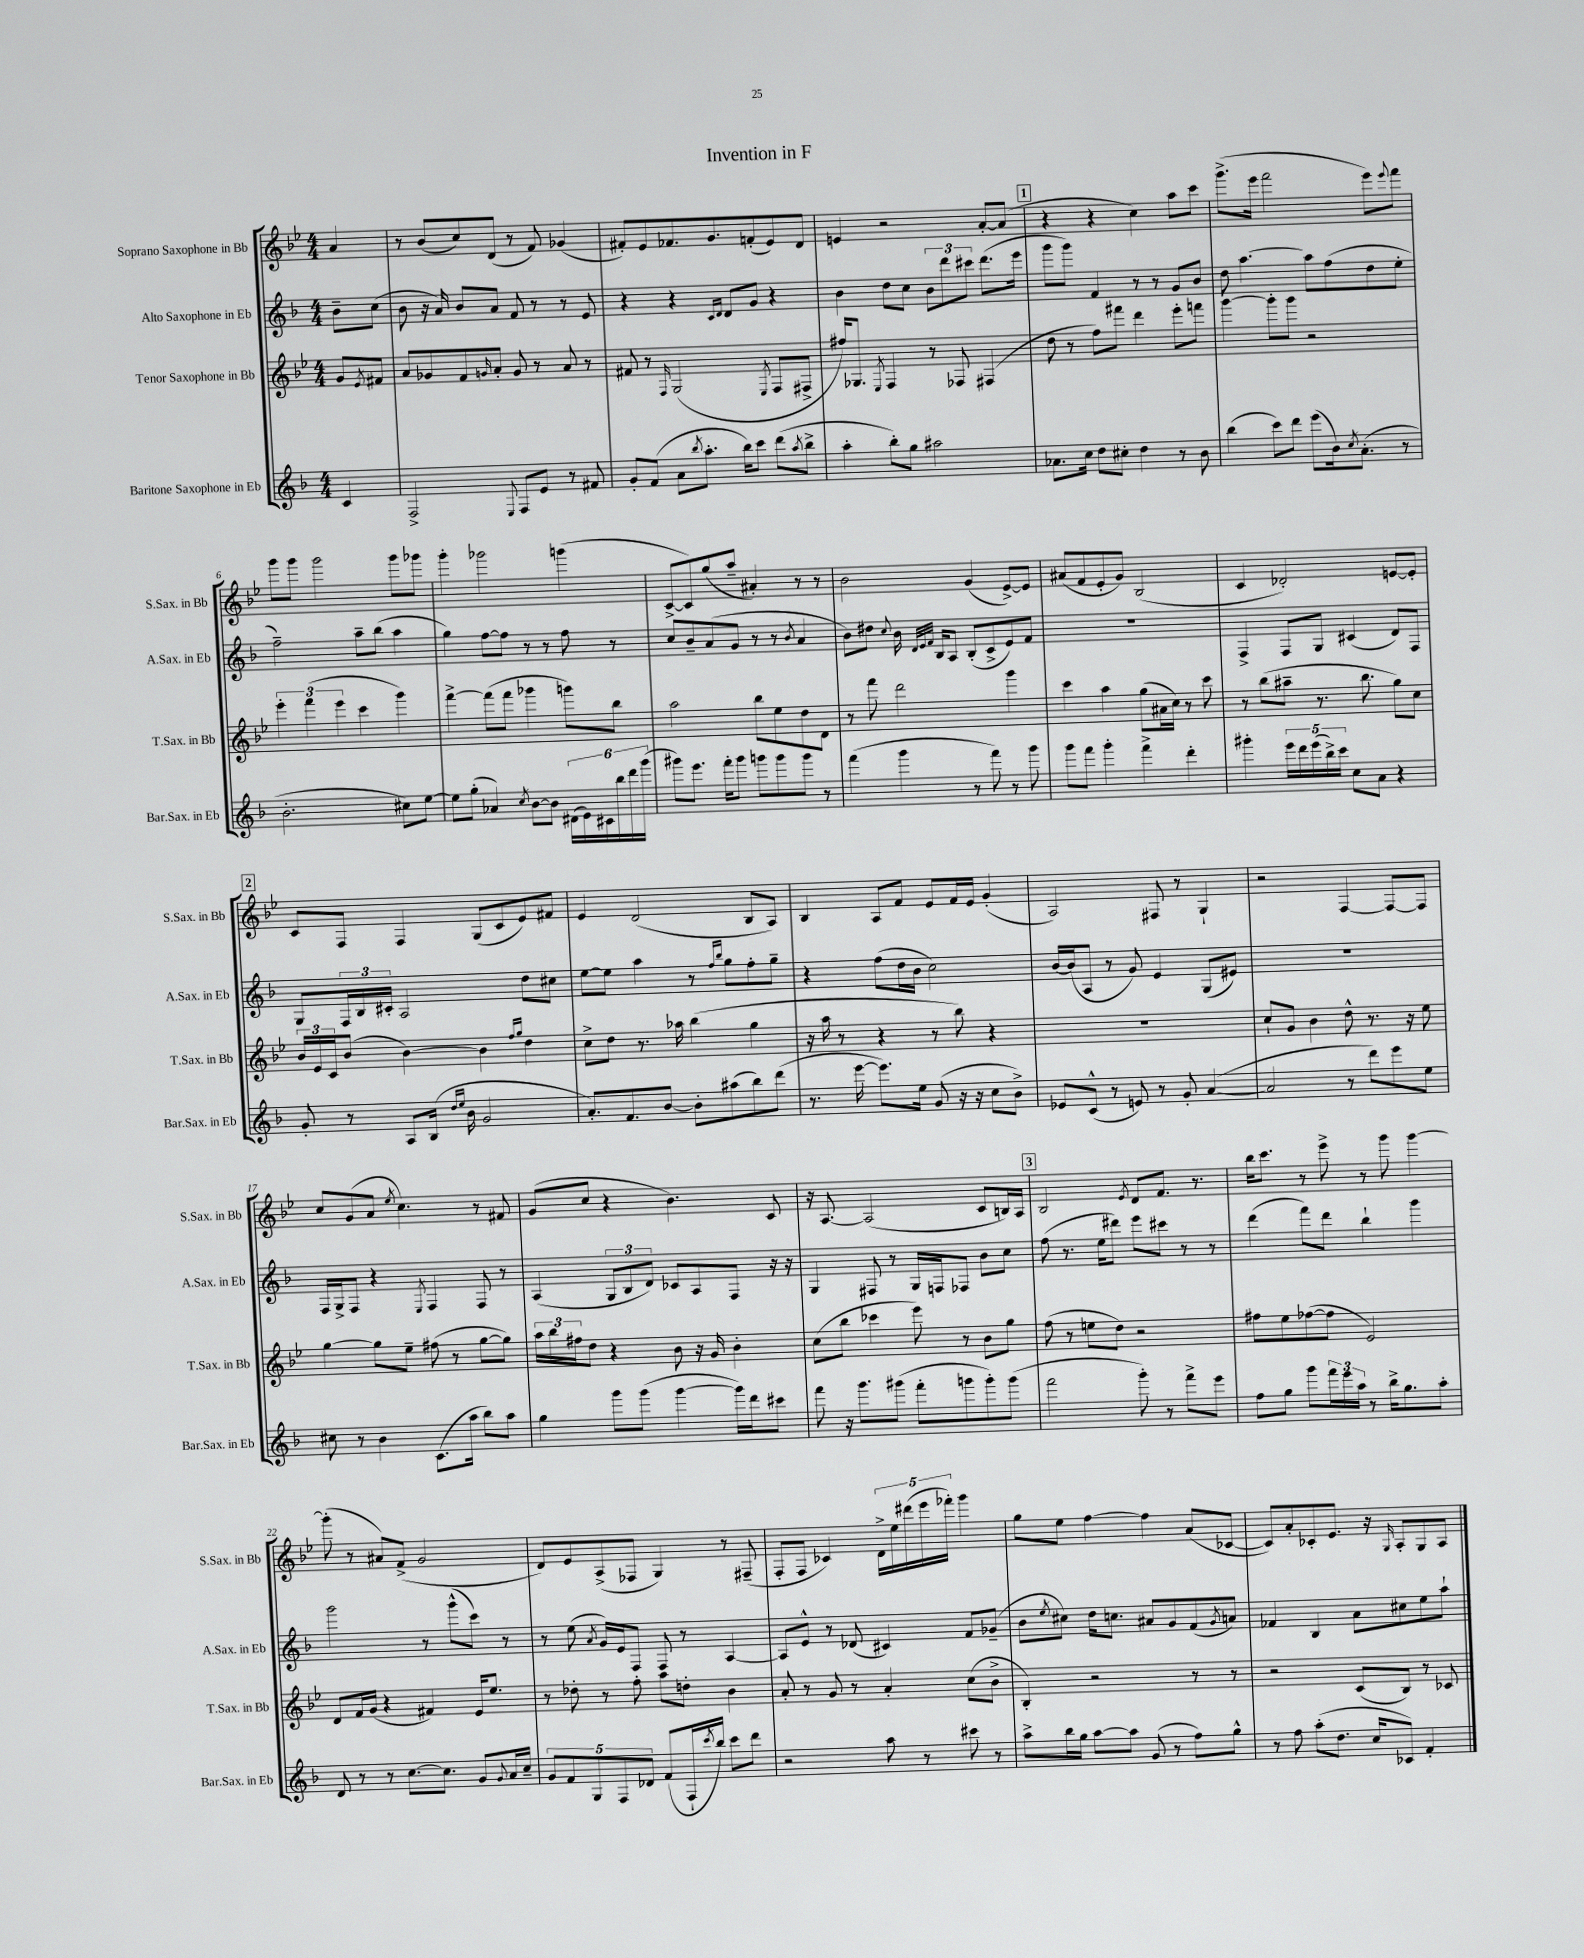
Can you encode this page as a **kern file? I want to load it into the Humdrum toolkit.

**kern	**kern	**kern	**kern
*part4	*part3	*part2	*part1
*staff4	*staff3	*staff2	*staff1
*I"Baritone Saxophone in Eb	*I"Tenor Saxophone in Bb	*I"Alto Saxophone in Eb	*I"Soprano Saxophone in Bb
*I'Bar.Sax. in Eb	*I'T.Sax. in Bb	*I'A.Sax. in Eb	*I'S.Sax. in Bb
*clefG2	*clefG2	*clefG2	*clefG2
*k[b-]	*k[b-e-]	*k[b-]	*k[b-e-]
*M4/4	*M4/4	*M4/4	*M4/4
=	=	=	=
4c/	8g/L	8b-~\L	4a/
.	8qe-/	.	.
.	8f#X/J	(8cc\J	.
=1	=1	=1	=1
2F^/	8a/L	8b-\	8r
.	8g-X/	16r	(8b-/L
.	.	16a/)	.
.	8f/	8b-/L	8cc/)
.	16qqgn/	.	.
.	8a'/J	8a/J	(8d/J
8qqE/	.	.	.
8F/L	8g/	8f/	8r
8e/J	8r	8r	8f/)
8r	8a/	8r	(4g-X/
8f#X/	8r	8e/	.
=2	=2	=2	=2
8g'/L	8f#X/	4r	8f#X'/L)
(8f/J	8r	.	8e-/
.	16qqF/	.	.
8a\L	(2G/	4r	8.f-X/
8qbb-/	.	.	.
8.aa'\J	.	.	.
.	.	.	8.g/
.	.	16qqc/LL	.
.	.	16qqd/JJ	.
.	.	8d/L	.
16bb-\KL)	.	.	.
8ccc\J	.	8g/J	(8fn'/
.	8qE-/	.	.
(8ddd\L	8F/L	4r	8e-/)
8qaa/	.	.	.
8bb-^\J	8F#X^/J	.	8d/J
=3	=3	=3	=3
4aa'\	16ff#X/KL)	4b-\	4en/
.	8.G-X/J	.	.
.	8qE-/	.	.
8bb-'\L)	4F/	8dd\L	2r
8gg\J	.	8cc\J	.
2aa#X\	8r	12b-\L	.
.	.	12ddd\	.
.	8F-X/	.	.
.	.	12ccc#X\J	.
.	(4F#X/	(8.ddd\L	[8a'/L
.	.	.	(8a/J]
.	.	16eee\Jk	.
!!LO:REH:place=s1:t=1
=4	=4	=4	=4
8.a-X\L	8dd\	8ggg\L	4r
.	8r	8ggg\J)	.
16cc\Jk	.	.	.
8dd\L	8ff\L)	4f/	4r
8cc#X'\J	8fff#X\J	.	.
4dd\	4ddd\	8r	4cc\)
.	.	8r	.
8r	8eee-'\L	8g/L	8aa\L
8b-\	8fffn\J	8b-/J	8ccc\J
=5	=5	=5	=5
(4bb-\	[4ggg\	8dd\	(8.ggg^\L
.	.	[4.aa\	.
.	.	.	16eee-\Jk
8ccc\L)	8ggg'\L]	.	2fff\
8ddd\J	8ggg\J	.	.
(8eee\L	2r	8aa\L]	.
16b-\k)	.	(8ff\	.
8qcc/	.	.	.
(8.a'\J	.	.	.
.	.	8dd\	8eee-\L)
.	.	.	8qqeee-/
8r	.	8ee'\J	8fff\J
!!LO:LB:g=z
=6	=6	=6	=6
2.b-'\	6eee-'\	2ff~\)	8ggg\L
.	.	.	8ggg\J
.	(6fff\	.	.
.	.	.	2ggg\
.	6eee-\	.	.
.	4ccc\	8aa~\L	.
.	.	(8bb-\J	.
8cc#X\L)	4ggg\)	4aa\	8ggg\L
[8ee\J	.	.	8ggg-X\J
=7	=7	=7	=7
8ee\L]	[4fff^\	4gg\)	4ggg'\
(8gg'\J	.	.	.
4a-X/)	(8fff\L]	[8ff\L	2ggg-X\
.	8fff\J	8ff\J]	.
8qcc/	.	.	.
[8b-\L	4ggg-X\	8r	.
8b-\J]	.	8r	.
(24d#X\LL	8gggn\L)	8ff\	(4gggn\
24e\)	.	.	.
24c#X\	.	.	.
24bb-\	8bb-\J	8r	.
24ddd\	.	.	.
(24ggg\JJ	.	.	.
=8	=8	=8	=8
8ggg#X\L)	2aa\	8cc/L	[8c^/L
8.eee\J	.	8b-~/	8c/])
.	.	(8a/	(8gg/
16fff'\KL	.	.	.
8ggg#\J	.	8g/J	8aa~/J
8gggn\L	8bb-\L	8r	4a#X'/)
8ggg\	8ee-\	8r	.
.	.	8qb-/	.
8ggg\J	8dd\	4a/	8r
8r	8d\J	.	8r
=9	=9	=9	=9
(4fff\	8r	8b-\L)	2b-\
.	8fff\	8dd#X\J	.
.	.	8qqcc/	.
4ggg\	2ddd\	16b-\	.
.	.	32qqd/LLL	.
.	.	32qqe/	.
.	.	32qqf/JJJ	.
.	.	16B-/KL	.
.	.	8A/J	.
8r	.	(8B-'/L	(4g/
8fff\)	.	8c^/	.
8r	4ggg\	8e/)	[8e-^/L)
8ggg\	.	8f/J	8e-/J]
=10	=10	=10	=10
8ggg\L	4ccc\	1r	(8a#X/L
8fff\J	.	.	8f/
4ggg'\	4aa\	.	8e-'/
.	.	.	8g/J)
4fff^\	(8gg\L	.	(2B-/
.	16a#X\L	.	.
.	16cc\JJ)	.	.
4ddd'\	8r	.	.
.	8ccc\	.	.
=11	=11	=11	=11
4ggg#X'\	8r	4F^/	4c/
.	(8bb-\L	.	.
20eee\LL	8aa#X~\J	8F/L	2d-X'/)
20ddd\	.	.	.
(20eee\	.	.	.
.	8.r	8G/J	.
20bb-^\)	.	.	.
20ccc\JJ	.	.	.
8cc\L	.	(4c#X/	.
.	8.bb-\	.	.
8a\J	.	.	.
4r	8gg\L)	8d/L)	[8en/L
.	8cc\J	8F/J	8e'/J]
!!LO:LB:g=z
!!LO:REH:place=s1:t=2
=12	=12	=12	=12
8g'/	24b-/LL	8G/L	8c/L
.	24e-/	.	.
.	24c/J	.	.
8r	(8b-/J	24F/L	8F/J
.	.	24B-/	.
.	.	24c#X'/JJ	.
8A/L	[4b-\)	2A/	4F/
(16B-/Jk	.	.	.
16qqdd/LL	.	.	.
16qqee/JJ	.	.	.
16b-\	.	.	.
2g/	4b-\]	.	(8G/L
.	.	.	8c/
.	16qqff/LL	.	.
.	16qqgg/JJ	.	.
.	4dd\	8dd\L	8e-/)
.	.	8cc#X\J	8f#X/J
=13	=13	=13	=13
8.a'/L)	8cc^\L	[8ee\L	4e-/
.	8dd\J	8ee\J]	.
8.f/	.	.	.
.	8.r	4aa\	(2d/
[8b-/J	.	.	.
.	16aa-X\	.	.
8b-'\L]	(4bb-\	8r	.
.	.	16qqff/LL	.
.	.	16qqbb-/JJ	.
(8aa#X\	.	8gg\L	.
8bb-\)	4gg\	8ff'\	8B-/L
(8ddd\J	.	8gg~\J	8A/J)
=14	=14	=14	=14
8.r	16r	4r	4B-/
.	16aa\	.	.
.	8r	.	.
[16eee\	.	.	.
8.eee\L])	4r	(8ff\L	8A/L
.	.	16dd\L	8f/J
16ee\Jk	.	16b-\JJ	.
(8g/	8r	2cc\)	8e-/L
16r	8bb-\)	.	16f/L
16r	.	.	16e-/JJ
8cc\L	4r	.	(4g'/
8b-^\J)	.	.	.
=15	=15	=15	=15
8e-X/L	1r	[16b-/LL	2A/)
.	.	(16b-/J]	.
(8c^^/J	.	8A/J	.
8r	.	8r	.
8en/)	.	8g/)	.
8r	.	4e/	8F#X/
8g'/	.	.	8r
([4a/	.	(8G/L	4G`/
.	.	8e#X/J)	.
=16	=16	=16	=16
2a/]	8cc`/L	1r	2r
.	8g/J	.	.
.	4b-\	.	.
8r	8dd^^\	.	[4F/
8ddd\L)	8.r	.	.
8eee\	.	.	8F/L_
.	16r	.	.
8ee\J	8ee-\	.	8F/J]
!!LO:LB:g=z
=17	=17	=17	=17
8cc#X\	[4gg\	16F/LL	8cc/L
.	.	16G^/J	.
8r	.	8F/J	(8g/
4b-\	8gg\L]	4r	8a/J
.	.	.	8qee-/
.	8ee-~\J	.	4.cc\)
.	.	8qE/	.
(8.c\L	(8ff#X\	4F/	.
.	8r	.	.
16aa\Jk	.	.	.
8bb-\L)	[8gg\L	8F/	8r
8aa\J	8gg\J])	8r	8f#X/
=18	=18	=18	=18
4gg\	24aa\LL	(4A/	(8g/L
.	24bb-\	.	.
.	24ff#X\J	.	.
.	8dd\J	.	8cc/J
8ggg\L	4r	12G/L	4r
.	.	12B-/	.
(8ggg\J	.	.	.
.	.	12d/J)	.
[4ggg\	8b-\	8c-X/L	4.b-\)
.	16r	8A/	.
.	16g/	.	.
16ggg\LL])	4b-'\	8F/J	.
16ddd\J	.	.	.
8ccc#X\J	.	16r	8c/
.	.	16r	.
=19	=19	=19	=19
8fff\	(8cc\L	4G/	16r
.	.	.	[8.A/
16r	8bb-\J	.	.
8.ggg\L	.	.	.
.	4ccc-X\	8F#X/	(2A/]
(8ggg#X\J	.	8r	.
8fff'\L	8eee-\)	16G/LL	.
.	.	16Fn/J	.
8gggn\	8r	8F-X/J	.
8ggg'\)	8b-\L	8b-\L	8c/L
(8ggg\J	8gg\J	8cc\J	16Bn/L)
.	.	.	16A/JJ
!!LO:REH:place=s1:t=3
=20	=20	=20	=20
2fff\	(8ff\	(8ff\	2B-/
.	8r	8.r	.
.	8een\L	.	.
.	.	16ee\KL	.
.	8dd\J)	8ddd#X\J)	.
.	.	.	8qe-/
8ggg'\)	2r	8eee\L	8d/L
8r	.	8ccc#X\J	8.f/J
8fff^\L	.	8r	.
.	.	.	8.r
8eee\J	.	8r	.
=21	=21	=21	=21
8ff\L	8ff#X\L	(4ddd\	16bb-\KL
.	.	.	8.ccc\J
8gg\J	8ee-\	.	.
8ggg\L	([8ff-X\	8fff\L)	8r
24fff\L	8ff-\J]	8ddd\J	8eee-^\
24eee\	.	.	.
24aa\JJ	.	.	.
8r	2e-/)	4bb-`\	8r
16bb-^\KL	.	.	8ggg\
8.gg\	.	.	.
.	.	4ggg\	[4ggg\
8aa'\J	.	.	.
!!LO:LB:g=z
=22	=22	=22	=22
8d/	8d/L	2ggg\	(8ggg'\]
8r	16f/L	.	8r
.	(16g/JJ	.	.
8r	4r	.	8a#X/L)
[8.cc\L	.	.	(8f^/J
.	4f#X/)	8r	2g/
8.cc\J]	.	.	.
.	.	(8ggg^^\L	.
8g/L	16e-/KL	8ccc\J)	.
.	8.ee-/J	.	.
8qqg/	.	.	.
16a/L	.	8r	.
16cc~/JJ	.	.	.
=23	=23	=23	=23
10g/L	8r	8r	8d/L)
10f/	.	.	.
.	8dd-X'\	(8ee\	8e-/
10G/	.	.	.
.	.	8qa/	.
.	8r	16g/LL)	(8A^/
10F/	.	.	.
.	.	16e/J	.
.	8ff'\	8F/J	8F-X/J
10d-X/J	.	.	.
(8f/L	8aa\L	8F/	4G/)
16F`/L	8ddn'\J	8r	.
8qccc/	.	.	.
16bb-/JJ)	.	.	.
8ccc\L	4b-\	[4A/	8r
8ddd\J	.	.	(8F#X~/
=24	=24	=24	=24
2r	8a'/	8A/L]	8F'/L
.	8r	8e^^/J	8F/J
.	8g/	8r	4c-X/)
.	8r	(8d-X/	.
8aa\	4a'/	4c#X/)	20d^\LL
.	.	.	20ee-\
.	.	.	(20ddd#X\
8r	.	.	.
.	.	.	20eee-\
.	.	.	20fff-X'\JJ)
8ccc#X\	(8cc\L	8f/L	4ggg\
8r	8b-^\J	(8g-X~/J	.
=25	=25	=25	=25
8aa^\L	4B-'/)	8b-\L	8gg\L
.	.	8qee/	.
16bb-\L	.	8cc#X\J)	8ee-\J
16gg\JJ	.	.	.
[8aa\L	2r	16dd\KL	[4ff\
.	.	8.ccn\J	.
8aa\J]	.	.	.
(8g/	.	8a#X/L	4ff\]
8r	.	8g/	.
8ff\L)	8r	(8f/	(8a/L
.	.	8qg/	.
8gg^^\J	8r	8an/J)	[8c-X/J
=26	=26	=26	=26
8r	2r	4f-X/	8c-/L])
8ff\	.	.	8a'/
(8aa'\L	.	4B-/	8c-X'/
8.dd\J	.	.	8.e-/J
.	(8c/L	8a\L	.
16cc/KL	.	.	16r
.	.	.	16qqG/
8c-X/J)	8B-/J)	8cc#X\	8A'/L
4f'/	8r	8ee\	8G/
.	8c-X/	8aa`\J	8A/J
==	==	==	==
*-	*-	*-	*-
